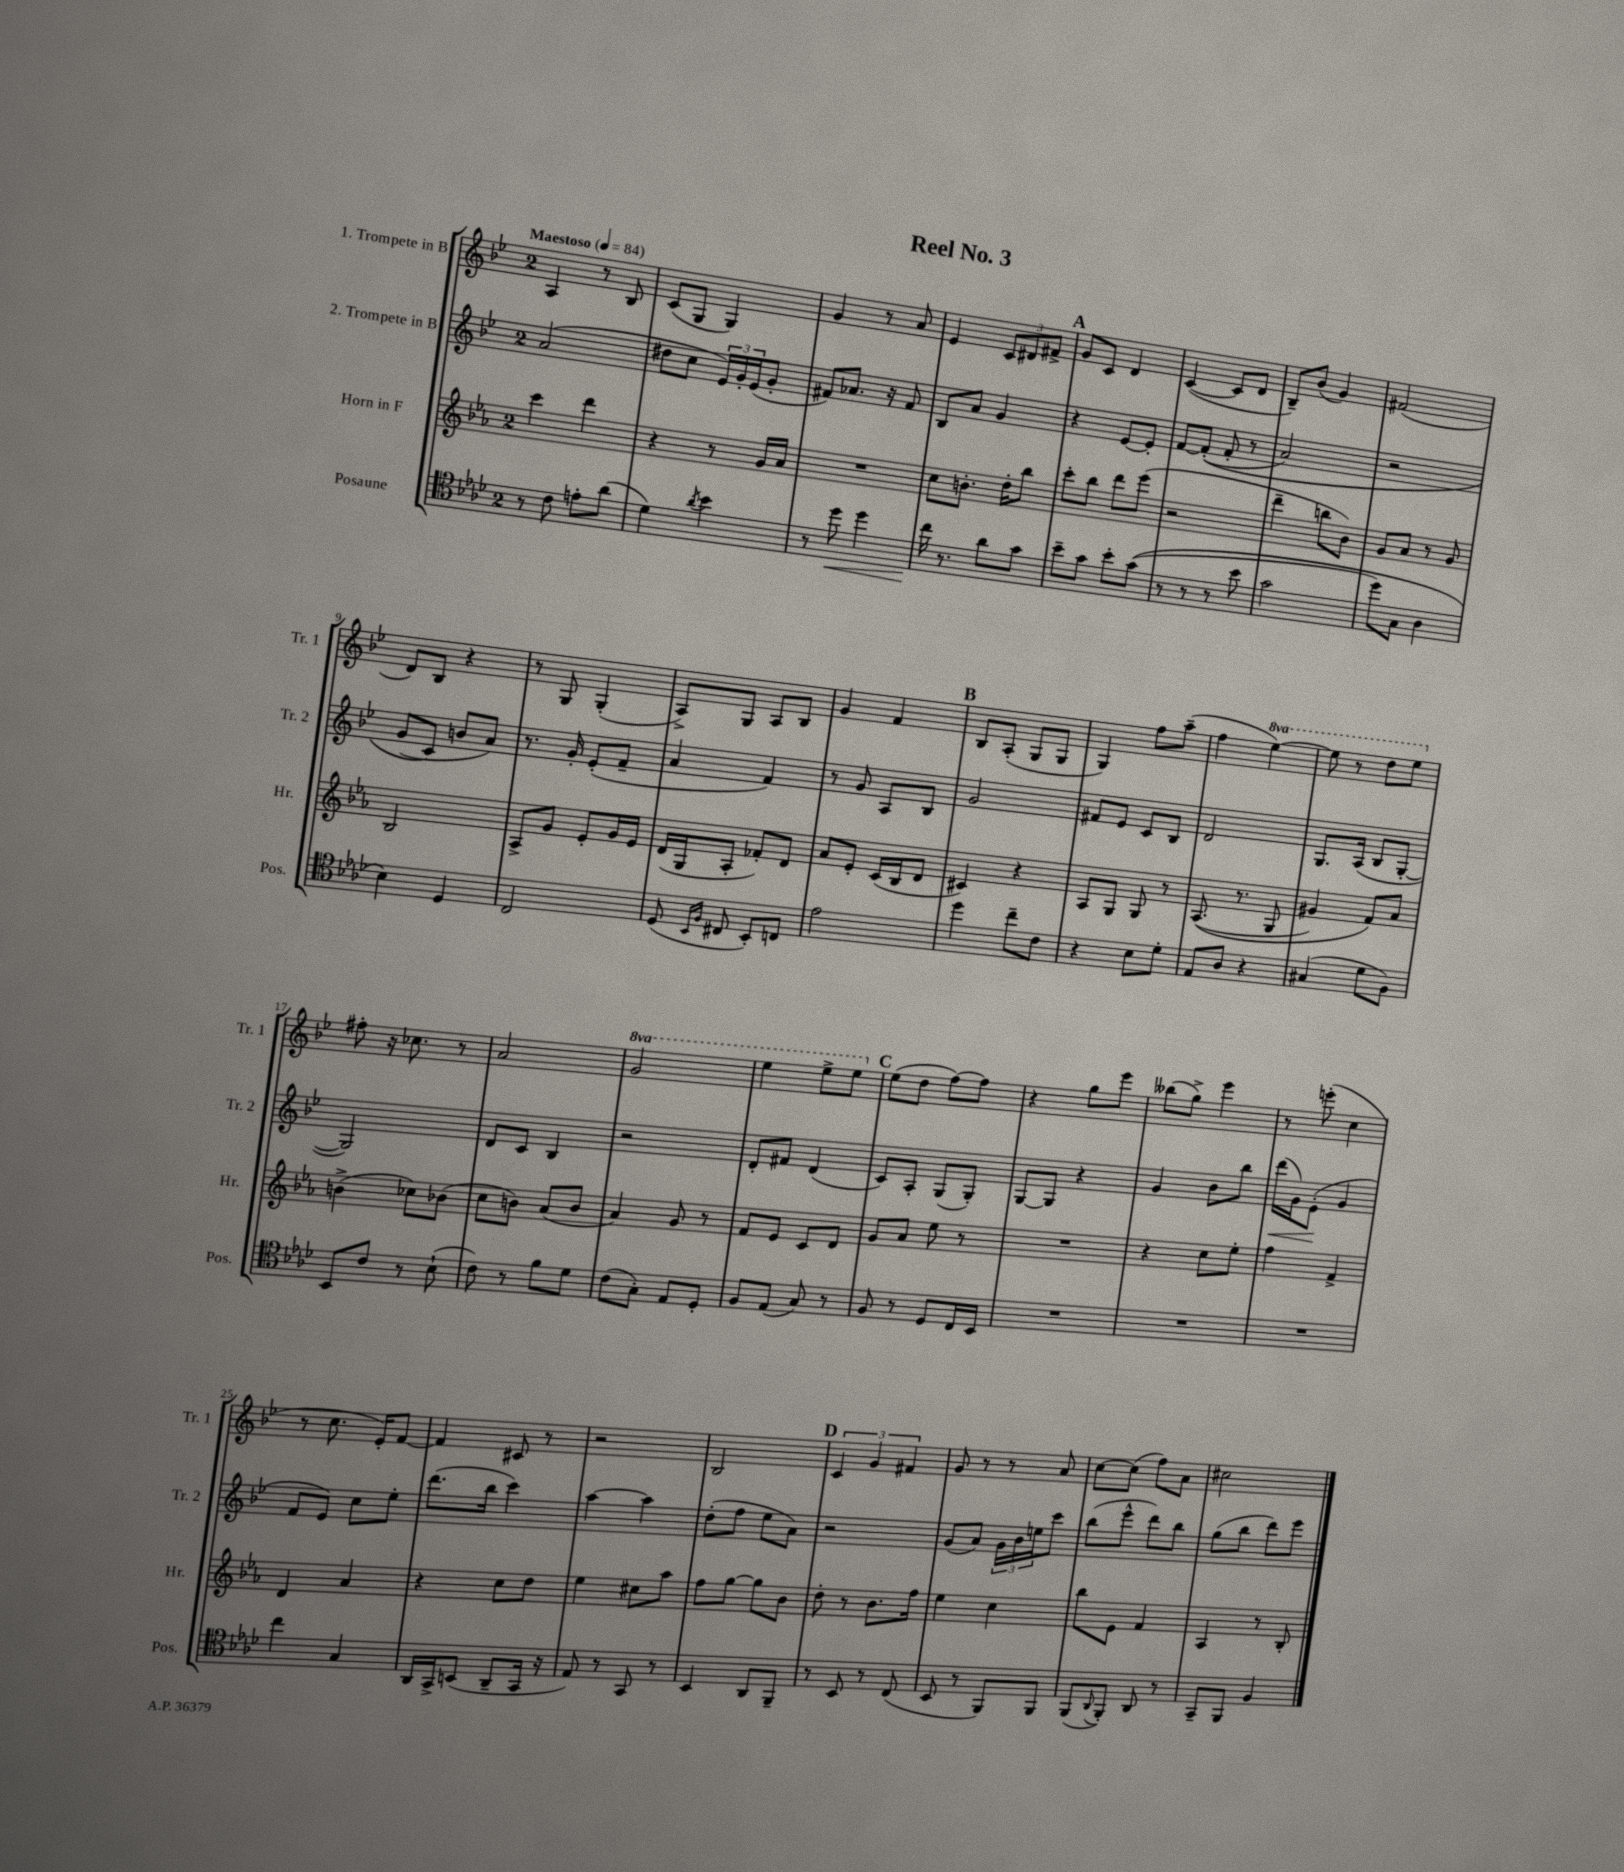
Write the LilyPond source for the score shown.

\header { title = "Reel No. 3" }
<<
\new StaffGroup <<
\new Staff = "s0" \with { instrumentName = "1. Trompete in B" shortInstrumentName = "Tr. 1" } {
    \clef treble \key bes \major \once \override Staff.TimeSignature.style = #'single-digit \time 2/4 \set Staff.ottavationMarkups = #ottavation-simple-ordinals \tempo "Maestoso" 4 = 84
    a4 r8 bes8 |
    c'8( g8 g4) |
    g'4 r8 a'8 |
    ees'4 \tuplet 3/2 { c'8 dis'8 fis'8-> } |
    \mark \markup { \bold "A" } g'8 c'8 d'4 |
    c'4~( c'8 d'8 |
    bes8--) bes'8( g'4) |
    fis'2( |
    d'8) bes8 r4 |
    r8 g8 g4-.( |
    a8->) g8 a8 bes8 |
    g'4 f'4 |
    \mark \markup { \bold "B" } bes8 a8-.( g8 g8 |
    g4) f''8 a''8--( |
    f''4 \ottava #1 ees'''4~) |
    ees'''8 r8 d'''8 ees'''8 \ottava #0 |
    fis''8-. r16 ces''8. r8 |
    a'2 |
    \ottava #1 g''2 |
    ees'''4 ees'''8-> ees'''8 \ottava #0 |
    \mark \markup { \bold "C" } ees''8( d''8 f''8~) f''8 |
    r4 g''8 ees'''8 |
    beses''8( g''8->) ees'''4 |
    r8 e'''8-.( c''4 |
    r8 c''8. ees'16-.) f'8~ |
    f'4 cis'8 r8 |
    r2 |
    bes2 |
    \mark \markup { \bold "D" } \tuplet 3/2 { c'4 g'4 fis'4 } |
    g'8 r8 r8 a'8 |
    c''8~ c''8( f''8) a'8 |
    cis''2 \bar "|." |
}
\new Staff = "s1" \with { instrumentName = "2. Trompete in B" shortInstrumentName = "Tr. 2" } {
    \clef treble \key bes \major \once \override Staff.TimeSignature.style = #'single-digit \time 2/4
    a'2( |
    dis''8 c''8 \tuplet 3/2 { ees'16) g'16-. ees'16( } g'8-. |
    fis'8) aes'8. r16 fis'8 |
    bes8 a'8 g'4 |
    \mark \markup { \bold "A" } r4 ees'8~ ees'8-. |
    f'8~ f'8-.(\( f'8-. r8 |
    a'2) |
    r2 |
    g'8( c'8\) b'8 a'8) |
    r8. g'16-. ees'8-.( f'8-- |
    a'4 f'4) |
    r8 g'8 a8 bes8 |
    \mark \markup { \bold "B" } g'2 |
    fis'8 ees'8 c'8 bes8 |
    d'2 |
    g8. a16( bes8 g8~-. |
    g2) |
    d'8 c'8 bes4 |
    r2 |
    d'8-. fis'8 d'4( |
    \mark \markup { \bold "C" } c'8) a8-. g8( g8-.) |
    g8~ g8 r4 |
    g'4 bes'8 bes''8 |
    d'''16\<( g'16) ees'8-.\!( g'4 |
    f'8 ees'8) c''8 ees''8-. |
    d'''8.( bes''16 c'''4) |
    a''4~ a''4 |
    d''8-.( f''8 ees''8 a'8) |
    \mark \markup { \bold "D" } r2 |
    g'8( a'8) \tuplet 3/2 { g'16 bes'16 e''16 } c'''8 |
    bes''8( ees'''8-^ d'''8) bes''8 |
    g''8( bes''8 d'''8) ees'''8 \bar "|." |
}
\new Staff = "s2" \with { instrumentName = "Horn in F" shortInstrumentName = "Hr." } {
    \clef treble \key ees \major \once \override Staff.TimeSignature.style = #'single-digit \time 2/4
    c'''4 d'''4 |
    r4 r8 g'16 aes'16 |
    R2 |
    c''8 b'8.-. d''16-. bes''8 |
    \mark \markup { \bold "A" } c'''8-. bes''8 d'''8 ees'''8( |
    r2 |
    d'''4-- b''8 bes'8) |
    g'8 aes'8 r8 g'8 |
    bes2 |
    aes8-> g'8 ees'8-. g'16 ees'16 |
    d'16( g16 aes8-. fes'8-.) d'8 |
    aes'8 ees'8-. c'16( bes16 d'8 |
    \mark \markup { \bold "B" } cis'4) r4 |
    aes8 g8 g8 r8 |
    aes8.(\( r8. g8 |
    gis'4) f'8\) aes'8 |
    b'4->( ces''8) bes'8( |
    c''8 b'8) aes'8( b'8 |
    aes'4) g'8 r8 |
    f'8 ees'8 c'8 d'8 |
    \mark \markup { \bold "C" } g'8 aes'8 ees''8 r8 |
    R2 |
    r4 c''8 ees''8-. |
    f''4 f'4-> |
    d'4 aes'4 |
    r4 c''8 d''8 |
    ees''4 cis''8 aes''8 |
    f''8 g''8~ g''8 bes'8 |
    \mark \markup { \bold "D" } d''8-. r8 bes'8. f''16 |
    ees''4 c''4 |
    bes''8 ees'8 f'4 |
    aes4 r8 bes8-. \bar "|." |
}
\new Staff = "s3" \with { instrumentName = "Posaune" shortInstrumentName = "Pos." } {
    \clef tenor \key aes \major \once \override Staff.TimeSignature.style = #'single-digit \time 2/4
    r8 c'8 e'8-. aes'8( |
    des'4) \acciaccatura { aes'8 } bes'4 |
    r8 des''8\< des''4 |
    c''16\! r8. aes'8 g'8 |
    \mark \markup { \bold "A" } bes'8-- g'8 bes'8-. g'8(\( |
    r8 r8 r8 bes'8 |
    g'2 |
    des''8) g8 aes4 |
    bes4\) des4 |
    c2 |
    des8( \grace { bes,16 f16 } cis8 bes,8-.) c8 |
    ees'2 |
    \mark \markup { \bold "B" } des''4 c''8-- c'8 |
    r4 bes8 des'8-. |
    ees8 aes8 r4 |
    gis4( des'8 f8) |
    bes,8 c'8 r8 bes8-!( |
    c'8) r8 f'8 des'8 |
    c'8( g8-.) ees8 des8-. |
    f8 ees8( g8) r8 |
    \mark \markup { \bold "C" } f8 r8 des8 c16 bes,16 |
    R2 |
    R2 |
    R2 |
    c''4 g4 |
    aes,16 g,16-> b,8( aes,8-- g,16 r16 |
    ees8) r8 g,8 r8 |
    bes,4 aes,8 f,8-- |
    \mark \markup { \bold "D" } r8 bes,8 r8 c8( |
    bes,8 r8 f,8) f,8 |
    f,8( \appoggiatura { aes,8 } f,8-.) aes,8 r8 |
    g,8-- f,8 f4 \bar "|." |
}
>>
>>
